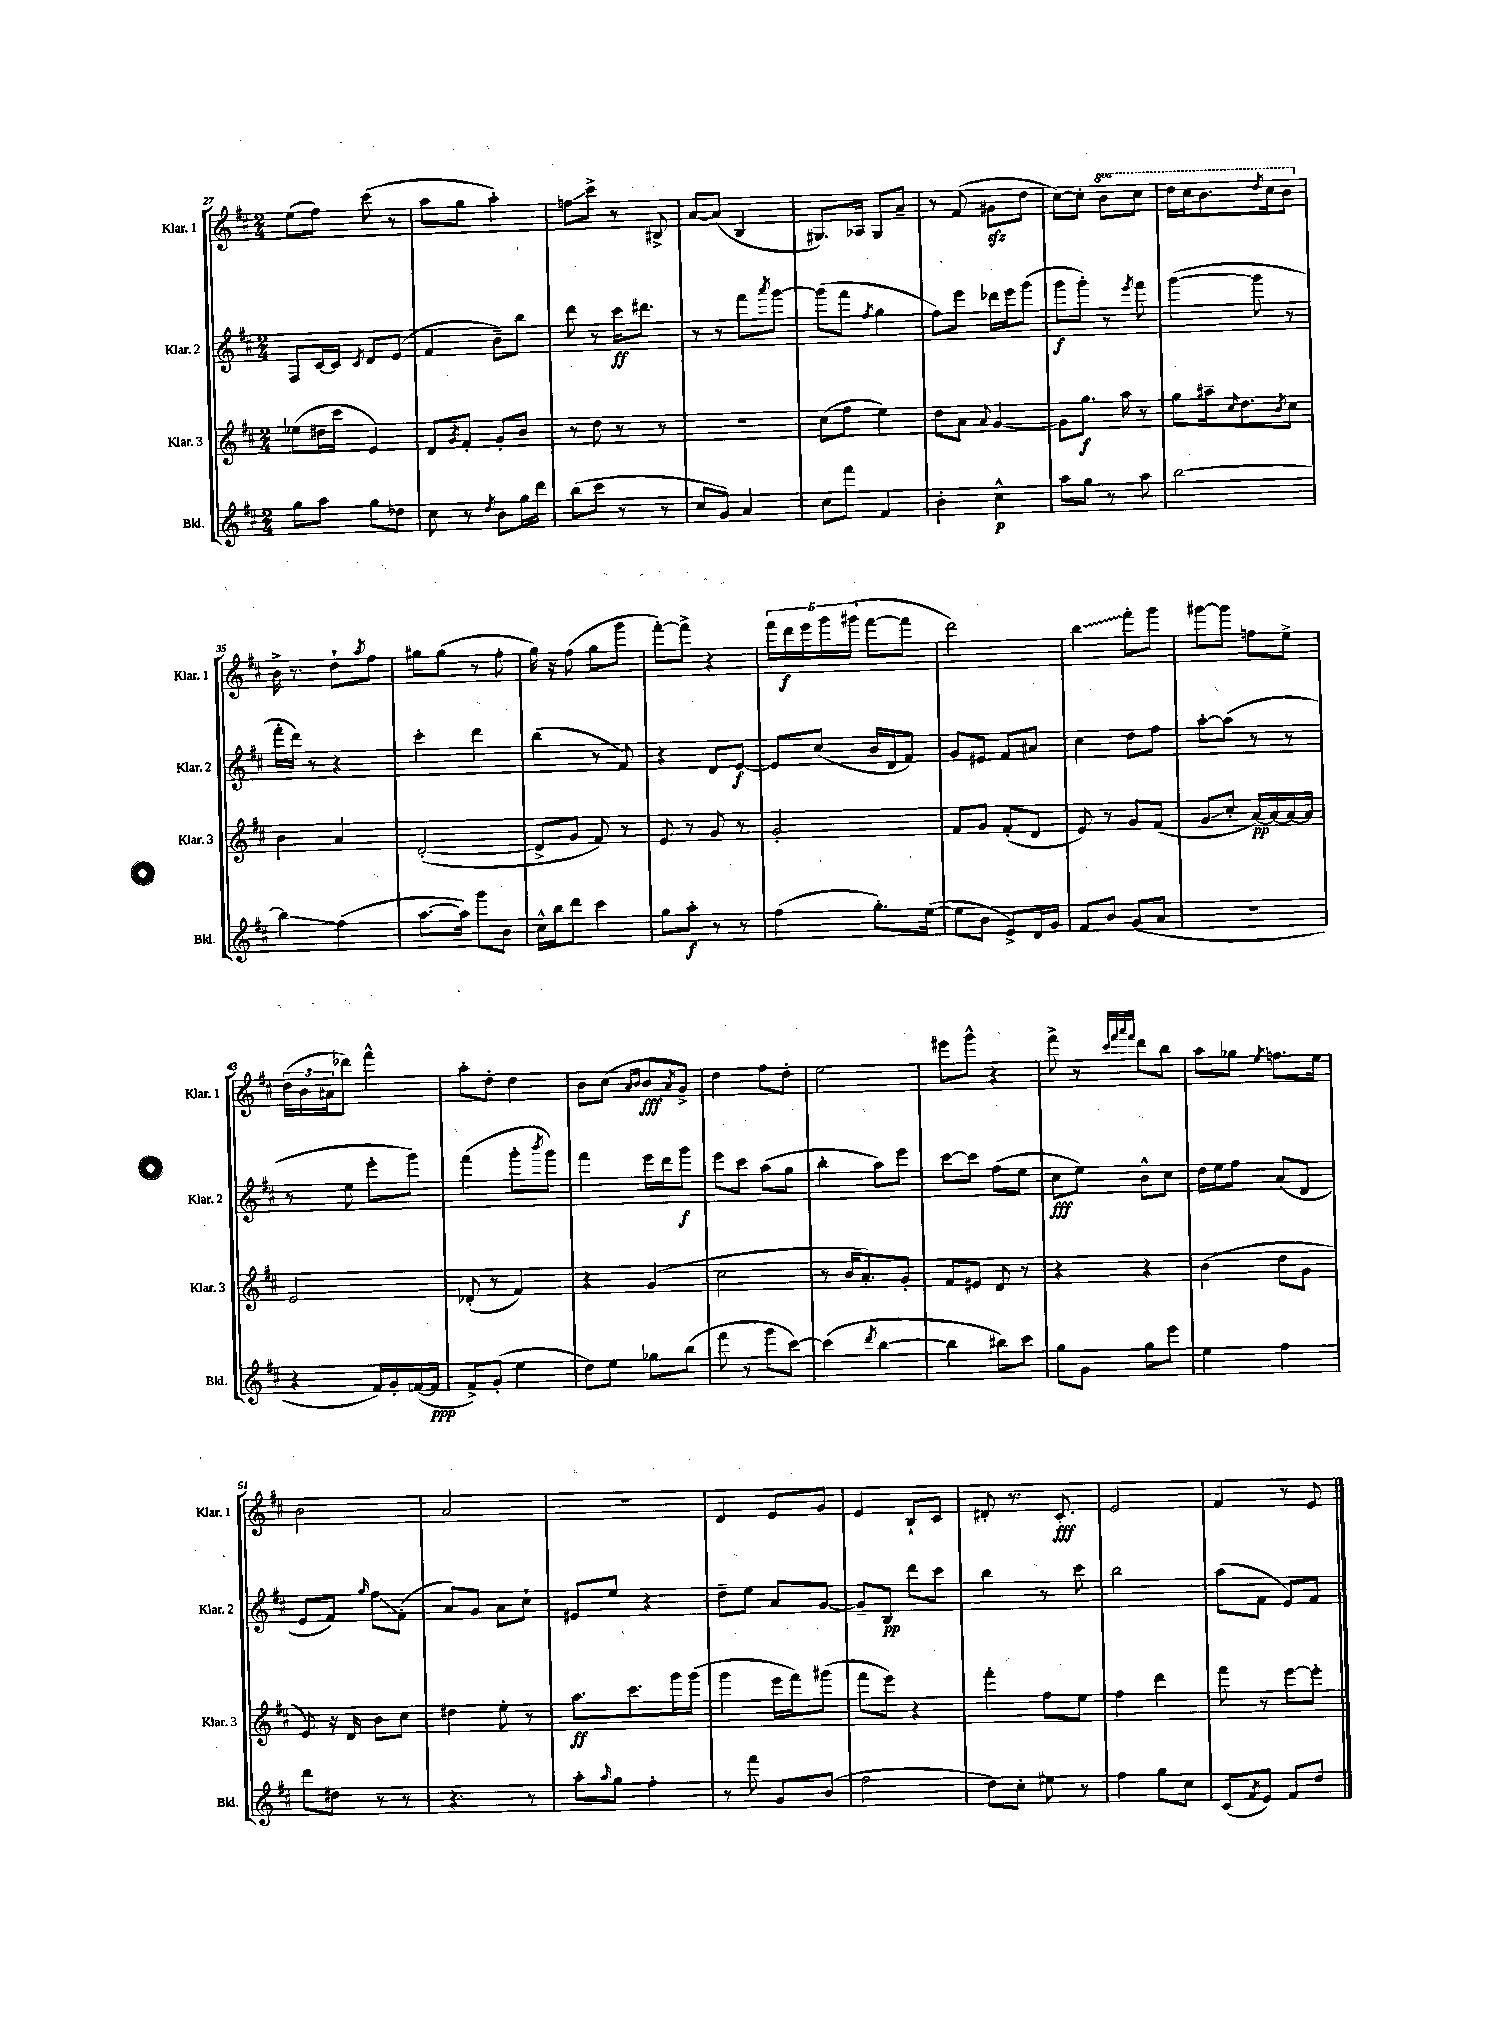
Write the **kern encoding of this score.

**kern	**kern	**kern	**kern
*staff4	*staff3	*staff2	*staff1
*clefG2	*clefG2	*clefG2	*clefG2
*k[f#c#]	*k[f#c#]	*k[f#c#]	*k[f#c#]
*M2/4	*M2/4	*M2/4	*M2/4
8gg	(8ee-	8F#	(8ee
8aa	16dd#	[16c#	8ff#)
.	16ccc#	16c#]	.
.	.	8qc#	.
8gg	4e)	8d	(8ccc#
8dd-	.	(8e	8r
=	=	=	=
8cc#	8d	4f#	8aa
.	8qg	.	.
8r	8f#'	.	8gg
8qdd	.	.	.
8b	8g'	8b~)	4aa')
16gg	8b	8bb	.
16ddd	.	.	.
=	=	=	=
(8bb	8r	8ddd	8ff
8ccc#	8dd	8r	8ccc#^
8r	8r	16ccc#	8r
.	.	8.ddd#	.
8r	8r	.	8B#^
=	=	=	=
8cc#	2r	8r	[8a
8g)	.	8r	(8a]
4a	.	8fff#	4B
.	.	8qaaa	.
.	.	[8ggg	.
=	=	=	=
8cc#	(8cc#	(8ggg]	8.G#)
8fff#	8ff#	8fff#	.
.	.	.	16A-
.	.	8qff#	.
4f#	4ee)	4gg	8G#
.	.	.	8a~
=	=	=	=
4b'	8dd	8ff#)	8r
.	8a	8eee	(8f#
.	8qqa	.	.
4cc#^^	[4g	16ddd-	8g#
.	.	16eee	.
.	.	(8ggg	8dd
=	=	=	=
8aa	8g]	8ggg	[8cc#)
8gg	8.gg	8ggg')	8cc#']
8r	.	8r	8bb
.	16aa	.	.
.	.	8qeee	.
8aa	8r	8fff#	8ccc#
=	=	=	=
[2bb	8gg	([4ggg	16ddd
.	.	.	16ccc#
.	16aa#~	.	8.bb
.	16qqcc#	.	.
.	8.dd	.	.
.	.	8ggg]	.
.	.	.	8qddd
.	.	.	16ccc#
.	8qb	.	.
.	8cc#	8r	8bb
=	=	=	=
4bb]	4b	16fff#'	16b^
.	.	16ddd)	8.r
.	.	8r	.
(4ff#	4a	4r	8dd`
.	.	.	8qaa
.	.	.	8ff#
=	=	=	=
[8.aa	([2d'	4ccc#'	8gg#
.	.	.	(8gg#
16aa])	.	.	.
8ggg	.	4ddd	8r
8b	.	.	8ff#'
=	=	=	=
16cc#^^	8d^]	(4bb	16gg)
16bb	.	.	16r
8ddd	8g	.	(8ff#
4ccc#	8f#)	8r	8gg
.	8r	8f#)	8ggg
=	=	=	=
8gg	8e	4r	[8fff#')
8aa'	8r	.	8fff#^]
8r	8g	8d	4r
8r	8r	[8e	.
=	=	=	=
(4ff#	2g'	8e]	20fff#
.	.	.	20ddd
.	.	.	20eee
.	.	(8cc#	.
.	.	.	20ggg
.	.	.	(20ggg#
8.gg')	.	16b	[8fff#
.	.	16d	.
.	.	8f#)	8fff#]
([16ee	.	.	.
=	=	=	=
8ee]	8f#	8g	2ddd)
8b	8g	8e#	.
8e^)	(8f#'	8f#	.
16d	8d	8a#	.
16g	.	.	.
=	=	=	=
8f#	8e)	4cc#	4bb
8b	8r	.	.
(8g	8g	8dd	8fff#'
8a	(8f#	8ff#	8ggg
=	=	=	=
2r	8g	[8aa'	[8ggg#
.	8cc#'	(8aa]	8ggg#]
.	[16a)	8r	8ff
.	16a_	.	.
.	16a_	8r	8ee^
.	16a]	.	.
=	=	=	=
4r	2e	8r	(24dd
.	.	.	24b
.	.	.	24a#
.	.	8ee	8ddd-)
16f#)	.	8eee'	4fff#^^
16g'	.	.	.
([16f	.	8ggg)	.
16f]	.	.	.
=	=	=	=
8f#^)	(8d-'	(4fff#	8aa'
(8g'	8r	.	8dd'
4ee	4f#)	8ggg'	4dd
.	.	8qbbb	.
.	.	8ggg)	.
=	=	=	=
8dd)	4r	4fff#	8b
8ee	.	.	(8cc#
.	.	.	16qqa
.	.	.	16qqb
8gg-	(4g	16eee	8b
.	.	16ddd	.
.	.	.	8qa
(8bb	.	8ggg	8g^)
=	=	=	=
8fff#	2cc#	8eee	4dd
8r	.	8ccc#	.
8ggg	.	(8aa	8ff#
[8ccc#)	.	8gg	8dd'
=	=	=	=
(4ccc#]	8r	4bb'	2ee
.	16b	.	.
.	8.a')	.	.
8qddd	.	.	.
[4bb	.	8aa)	.
.	8g'	8eee	.
=	=	=	=
4bb]	8f#	[8ccc#	8eee#
.	8e#	8ccc#]	8ggg^^
8bb#)	8d	(8ff#	4r
8ccc#	8r	8ee	.
=	=	=	=
8gg	4r	8cc#	8fff#^
8g	.	8ee)	8r
.	.	.	32qqccc#
.	.	.	32qqfff#
.	.	.	32qqaaa
.	.	.	32qqfff#
8gg	4r	8b^^	8ddd
8eee	.	8cc#	8bb
=	=	=	=
4ee	(4b	16dd	8aa
.	.	16ee	.
.	.	8ff#	8gg-
.	.	.	8qee
4ff#	8dd	(8a	8.ff
.	8g	8d	.
.	.	.	16ee
=	=	=	=
8ddd	8e)	8e	2b
8dd#	16r	8f#)	.
.	16d	.	.
.	.	16qqgg	.
8r	8b	8ff#	.
8r	8cc#	(8f#'	.
=	=	=	=
4.r	4dd#	8a)	2a
.	.	8g	.
.	8ee'	8a	.
8r	8r	8cc#`	.
=	=	=	=
8aa'	8.aa	8e#	2r
16qqaa	.	.	.
8gg	.	8ee	.
.	8.ccc#	.	.
4ff#'	.	4r	.
.	16ggg	.	.
.	(16ggg	.	.
=	=	=	=
8r	4ggg	8dd~	4d
8fff#	.	8ee	.
8g	16eee	8a	8e
.	16fff#)	.	.
(8b	(8ggg#	[8g	8g
=	=	=	=
2ff#	8fff#	8g~]	4e
.	8eee)	8B	.
.	4r	8ddd	8B`
.	.	8ccc#	8c#
=	=	=	=
8dd)	4fff#'	4bb	8d#'
8cc#'	.	.	8.r
8ee#	8ff#	8r	.
.	.	.	8.c#'
8r	8ee	8ccc#	.
=	=	=	=
4ff#	4ff#	2bb	2e
8gg	4ddd	.	.
8cc#	.	.	.
=	=	=	=
(8c#	8fff#	(8aa	4f#
8qf#	.	.	.
8e)	8r	8f#	.
8f#	[8eee	8e)	8r
8dd	8eee']	8f#	8e
==	==	==	==
*-	*-	*-	*-
